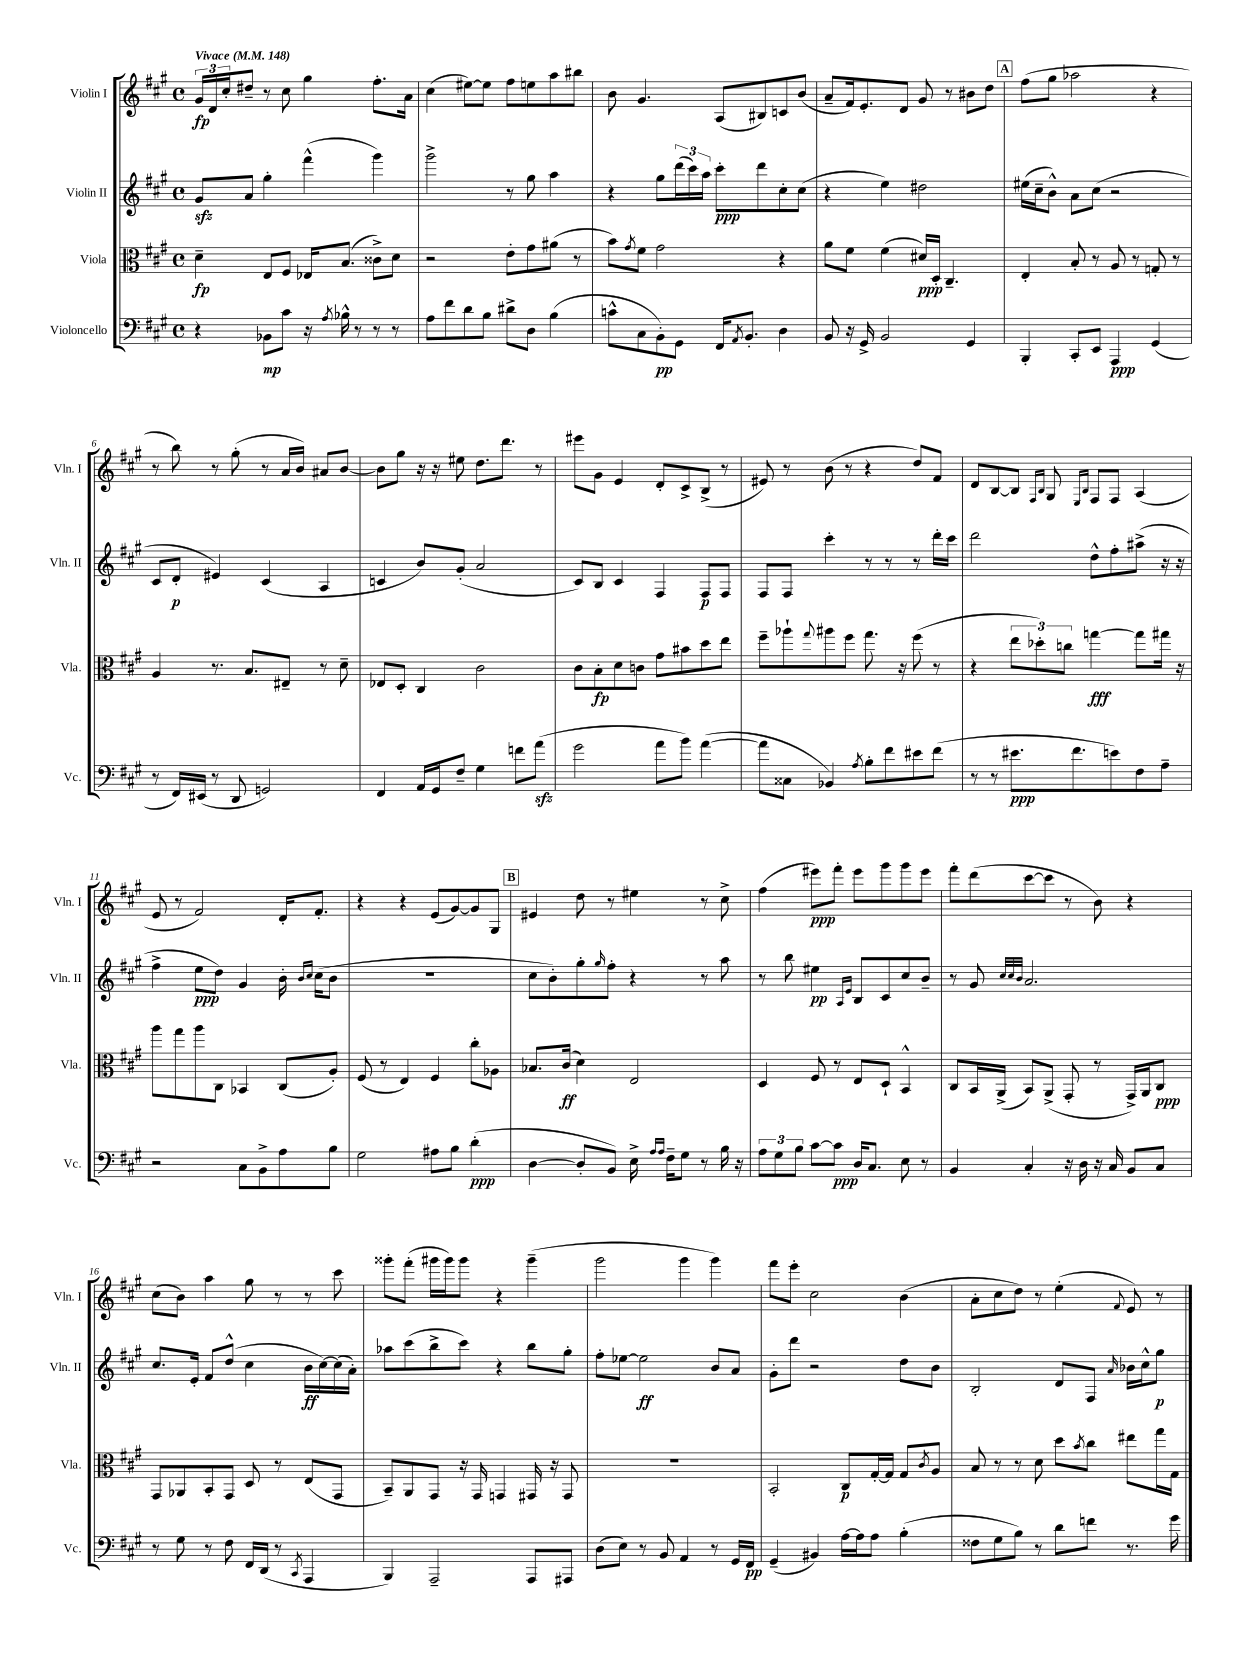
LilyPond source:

<<
\new StaffGroup <<
\new Staff = "s0" \with { instrumentName = "Violin I" shortInstrumentName = "Vln. I" } {
    \clef treble \key a \major \defaultTimeSignature \time 4/4 \tempo "Vivace" 4 = 148
    \tuplet 3/2 { gis'16\fp d'16 cis''16-. } dis''8-- r8 cis''8 gis''4 fis''8.-. a'16 |
    cis''4( eis''8~) eis''8 fis''8 e''8 a''8 bis''8 |
    b'8 gis'4. a8( bis8) c'8 b'8( |
    a'8-- fis'16) e'8.-. d'8 gis'8 r8 bis'8 d''8 |
    \mark \markup { \box "A" } fis''8( gis''8 aes''2 r4 |
    r8 b''8) r8 gis''8-.( r8 a'16 b'16) ais'8 b'8~ |
    b'8 gis''8 r16 r16 eis''8 d''8. d'''8. r8 |
    eis'''8 gis'8 e'4 d'8-. cis'8-> b8->( r8 |
    eis'8) r8 b'8( r8 r4 d''8) fis'8 |
    d'8 b8~ b8 \grace { fis16 b16 } gis8 \grace { e16 b16 } fis8 fis8 a4( |
    e'8 r8 fis'2) d'16-. fis'8.-. |
    r4 r4 e'8( gis'8~) gis'8 gis8 |
    \mark \markup { \box "B" } eis'4 d''8 r8 eis''4 r8 cis''8-> |
    fis''4( eis'''8\ppp) fis'''8-. eis'''8 gis'''8 gis'''8 eis'''8 |
    fis'''8-. d'''8( cis'''8~ cis'''8 r8 b'8) r4 |
    cis''8( b'8) a''4 gis''8 r8 r8 cis'''8 |
    gisis'''8-. fis'''8-.( gis'''16 gis'''16) gis'''8 r4 gis'''4--( |
    gis'''2 gis'''4 gis'''4) |
    fis'''8 e'''8-. cis''2 b'4( |
    a'8-. cis''8 d''8) r8 e''4-.( \appoggiatura { fis'8 } e'8) r8 \bar "|." |
}
\new Staff = "s1" \with { instrumentName = "Violin II" shortInstrumentName = "Vln. II" } {
    \clef treble \key a \major \defaultTimeSignature \time 4/4
    gis'8\sfz a'8 gis''4-. fis'''4-^( gis'''4) |
    gis'''2-> r8 gis''8 a''4 |
    r4 gis''8 \tuplet 3/2 { d'''16( cis'''16) a''16 } cis'''8-.\ppp d'''8 cis''8-. cis''8( |
    r4 e''4) dis''2 |
    \mark \markup { \box "A" } eis''16( cis''16-- b'8-^) a'8 cis''8( r2 |
    cis'8 d'8-.\p eis'4) cis'4( a4 |
    c'4 b'8) gis'8-.( a'2 |
    cis'8) b8 cis'4 fis4 fis8\p fis8 |
    fis8 fis8 cis'''4-. r8 r8 r8 d'''16-. cis'''16 |
    d'''2 d''8-^ fis''8-. ais''8->( r16 r16 |
    fis''4-> e''8\ppp d''8) gis'4 b'16-. \grace { b'16 cis''16 } cis''16( b'8 |
    R1 |
    \mark \markup { \box "B" } cis''8 b'8-.) gis''8-. \grace { gis''16 } fis''8-. r4 r8 a''8 |
    r8 b''8 eis''4\pp \grace { a16 e'16 } b8 cis'8 cis''8 b'8-- |
    r8 gis'8 \grace { cis''32 cis''32 b'32 } a'2. |
    cis''8. e'16-. fis'8 d''8-^( cis''4 b'16\ff cis''16~) cis''16( a'16-.) |
    aes''8 cis'''8( b''8-> cis'''8) r4 b''8 gis''8-. |
    fis''8-. ees''8~ ees''2\ff b'8 a'8 |
    gis'8-. d'''8 r2 d''8 b'8 |
    b2-. d'8 fis8 \grace { a'16 } bes'16 cis''16-^ gis''8\p \bar "|." |
}
\new Staff = "s2" \with { instrumentName = "Viola" shortInstrumentName = "Vla." } {
    \clef alto \key a \major \defaultTimeSignature \time 4/4
    d'4--\fp e8 fis8 ees16 b8.( cisis'8->) d'8 |
    r2 e'8-. gis'8 ais'8( r8 |
    b'8) \acciaccatura { gis'8 } fis'8 gis'2 r4 |
    a'8 fis'8 fis'4( dis'16\ppp) d16-. cis4.-- |
    \mark \markup { \box "A" } e4-. b8-. r8 a8 r8 g8-. r8 |
    a4 r8. b8. eis8-- r8 d'8-- |
    ees8 d8-. cis4 cis'2 |
    cis'8 b8-.\fp d'8 c'8 gis'8 bis'8 d''8 e''8 |
    fis''8-- aes''8-! \appoggiatura { gis''8 } ais''8 fis''8 gis''8. r16 fis''8( r8 |
    r4 \tuplet 3/2 { e''8 des''8-.) c''8 } g''4~\fff g''8 gis''16 r16 |
    a''8 gis''8 a''8 cis8 bes,4 cis8( a8-.) |
    fis8( r8 e4) fis4 cis''8-. aes8 |
    \mark \markup { \box "B" } bes8. cis'16\ff( d'4) e2 |
    d4 fis8 r8 e8 d8-! b,4-^ |
    cis8 b,16 a,16->( b,8) a,8->( gis,8-. r8 gis,16->) a,16 cis8\ppp |
    gis,8 aes,8 b,8-. gis,8 d8 r8 e8( gis,8 |
    b,8--) a,8 gis,8 r16 gis,16 g,4 gis,16 r16 gis,8 |
    R1 |
    b,2-. cis8\p gis16~-. gis16 gis8 \acciaccatura { cis'8 } a8 |
    b8 r8 r8 d'8 d''8 \acciaccatura { b'8 } cis''8 eis''8 gis''16 gis16 \bar "|." |
}
\new Staff = "s3" \with { instrumentName = "Violoncello" shortInstrumentName = "Vc." } {
    \clef bass \key a \major \defaultTimeSignature \time 4/4
    r4 bes,8\mp cis'8 r16 \acciaccatura { a8 } bes16-^ r8 r8 r8 |
    a8 fis'8 d'8 b8 dis'8-> d8 b4( |
    c'8-^ cis8 b,8-.\pp) gis,8 fis,16 \acciaccatura { a,8 } b,8.-. d4 |
    b,8 r16 gis,16-> b,2 gis,4 |
    \mark \markup { \box "A" } b,,4-. cis,8-. e,8 a,,4\ppp gis,4( |
    r8 fis,16) eis,16( r8 d,8 g,2) |
    fis,4 a,16 gis,16 fis8-- gis4 f'8 a'8\sfz( |
    gis'2 a'8 b'8) a'4~( |
    a'8 cisis8 bes,4) \acciaccatura { a8 } b8-. fis'8 eis'8 fis'8( |
    r8 r8 eis'8.\ppp fis'8. e'8) fis8 a8-- |
    r2 cis8 b,8-> a8 b8 |
    gis2 ais8 b8 d'4-.\ppp( |
    \mark \markup { \box "B" } d4~ d8-. b,8) e16-> \grace { a16 a16 } fis16-- gis8 r8 b16 r16 |
    \tuplet 3/2 { a8 gis8 b8 } cis'8~ cis'8\ppp d16 cis8. e8 r8 |
    b,4 cis4-. r16 d16 r16 cis16 b,8 cis8 |
    r8 gis8 r8 fis8 fis,16 d,16( r8 \acciaccatura { cis,8 } a,,4 |
    b,,4) a,,2-- a,,8 ais,,8 |
    d8( e8) r8 b,8 a,4 r8 gis,16 fis,16\pp |
    gis,4--( bis,4) a16~ a16 a8 b4-.( |
    fisis8 gis8 b8) r8 d'8 f'8 r8. gis'16 \bar "|." |
}
>>
>>
